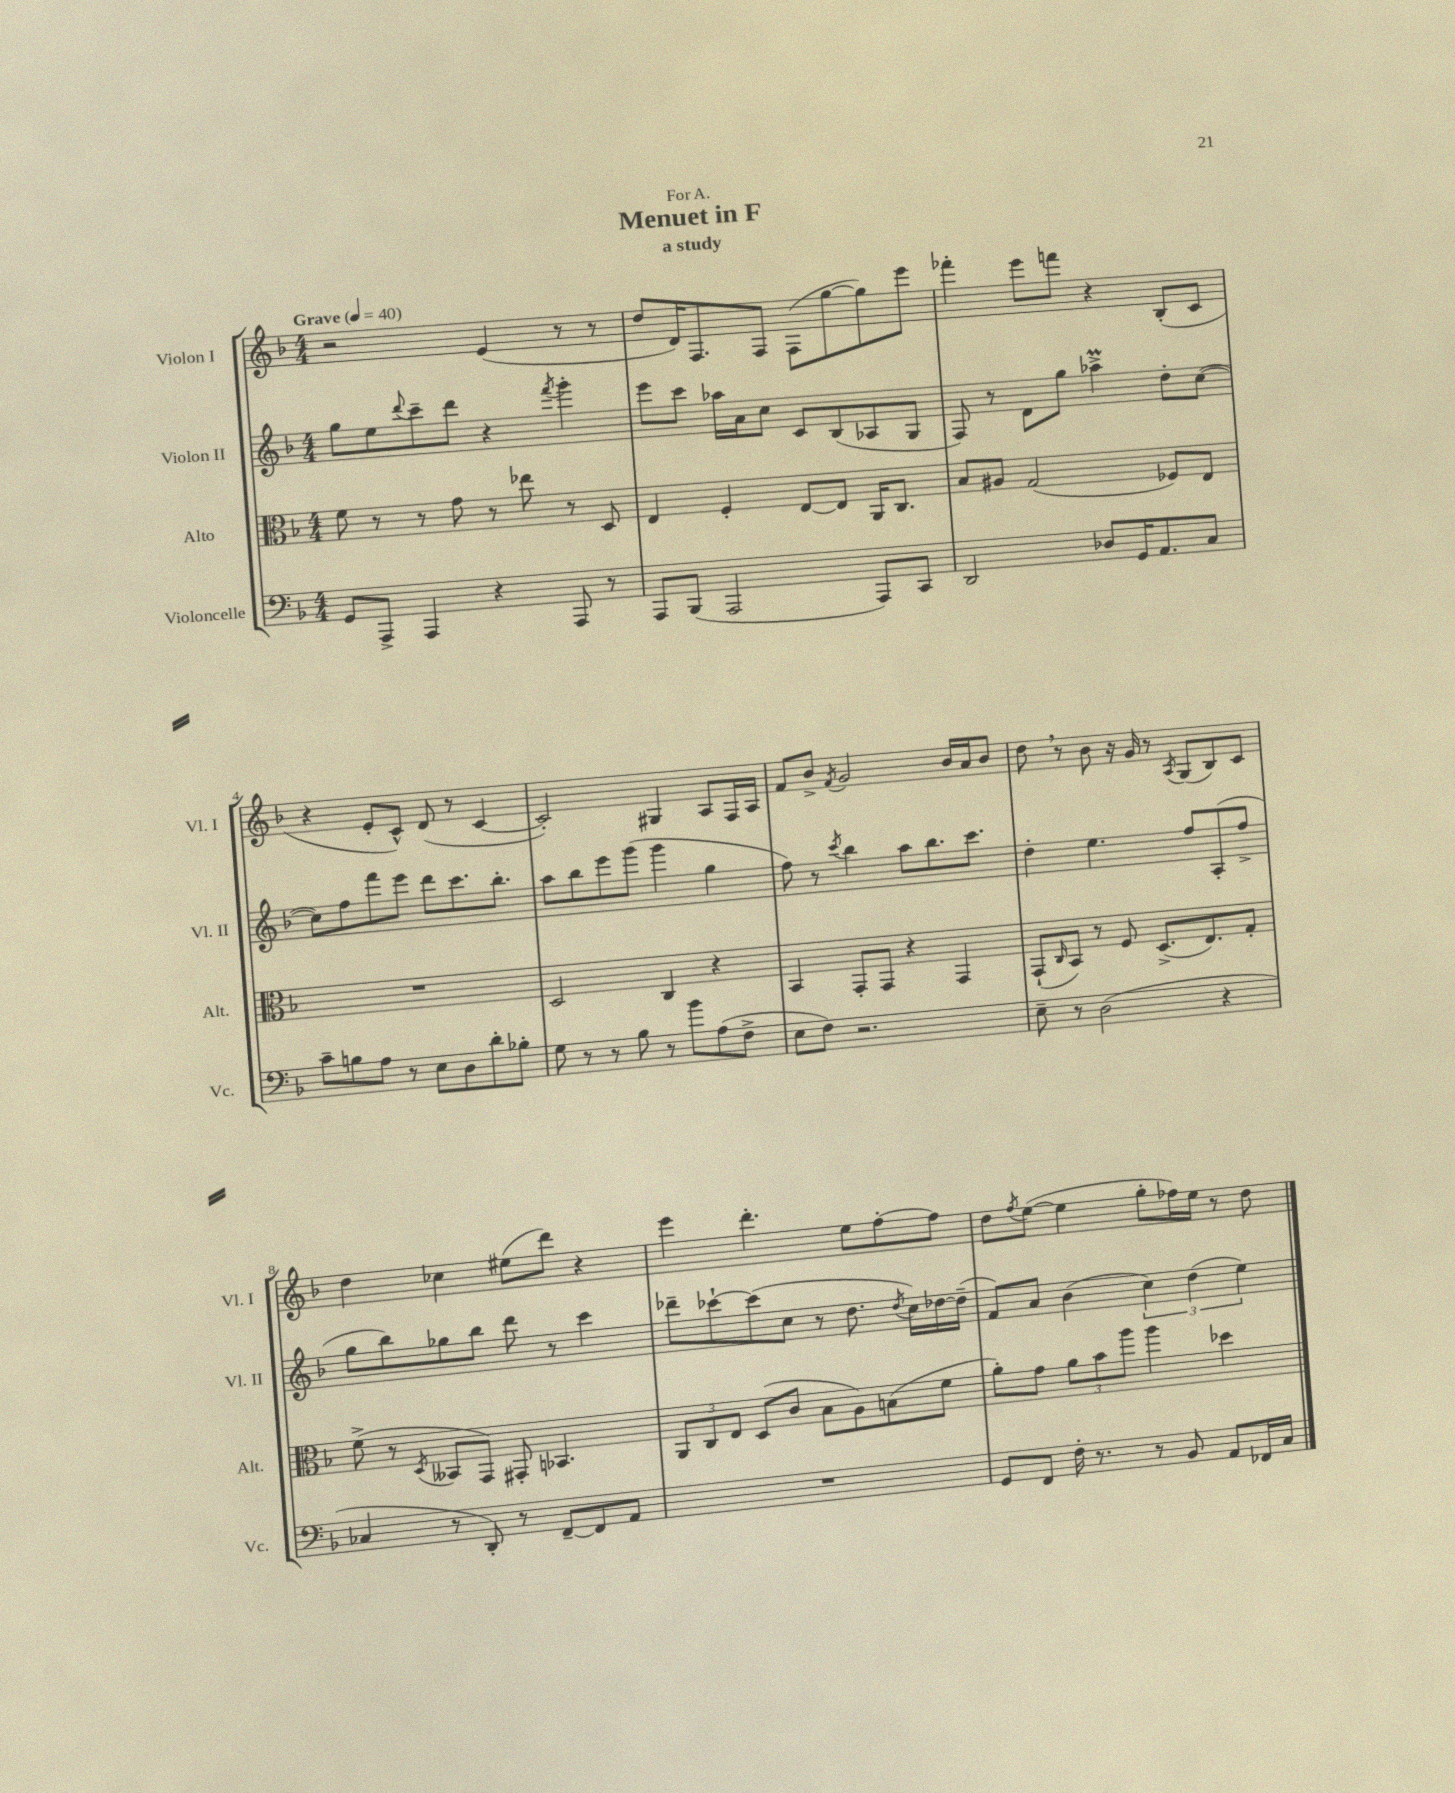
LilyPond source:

\header { title = "Menuet in F" subtitle = "a study" dedication = "For A." }
<<
\new StaffGroup <<
\new Staff = "s0" \with { instrumentName = "Violon I" shortInstrumentName = "Vl. I" } {
    \clef treble \key f \major \numericTimeSignature \time 4/4 \tempo "Grave" 4 = 40
    r2 e'4( r8 r8 |
    d''8 d'16) f8. f8 f8( g''8~ g''8) e'''8 |
    fes'''4-. e'''8 f'''8 r4 bes8-.( c'8 |
    r4 e'8-. c'8-^) d'8( r8 c'4~ |
    c'2-.) gis4 a8 f16 a16 |
    f'8 bes'8-> \acciaccatura { f'8 } g'2 bes'16 a'16 bes'8 |
    d''8 \breathe r8 bes'8 r16 g'16 r8 \acciaccatura { a8 } g8( bes8) c'8 |
    d''4 ces''4 eis''8( d'''8) r4 |
    e'''4 d'''4.-. e''8 f''8~-. f''8 |
    d''8 \acciaccatura { f''8 } e''8~( e''4 g''8-. fes''16) e''16 r8 d''8 \bar "|." |
}
\new Staff = "s1" \with { instrumentName = "Violon II" shortInstrumentName = "Vl. II" } {
    \clef treble \key f \major \numericTimeSignature \time 4/4
    g''8 e''8 \appoggiatura { d'''8 } c'''8-- d'''8 r4 \acciaccatura { f'''8 } g'''4-. |
    e'''8 c'''8 aes''16 a'16 c''8 c'8 bes8( aes8 g8 |
    f8) r8 d'8 g''8 aes''4->\prall d''8-. c''8~( |
    c''8) f''8 f'''8 e'''8 d'''8 c'''8. bes''8.-. |
    a''8 bes''8 e'''8 g'''8( g'''4 g''4 |
    f''8) r8 \acciaccatura { c'''8 } bes''4 a''8 bes''8. c'''8. |
    d''4-. e''4. f''8 a8-.( f''8-> |
    g''8 bes''8) ges''8 bes''8 d'''8 r8 c'''4 |
    des'''8-- ces'''8~-! ces'''8( c''8 r8 d''8. \acciaccatura { d''8 } c''16) des''16~ des''16--( |
    f'8) a'8 bes'4( \tuplet 3/2 { c''4) d''4( e''4) } \bar "|." |
}
\new Staff = "s2" \with { instrumentName = "Alto" shortInstrumentName = "Alt." } {
    \clef alto \key f \major \numericTimeSignature \time 4/4
    f'8 r8 r8 g'8 r8 ees''8 r8 d8 |
    e4 f4-. e8~ e8 a,16 c8. |
    bes8 ais8 g2( fes8) e8 |
    R1 |
    d2 c4 r4 |
    bes,4 g,8-. g,8 r4 g,4 |
    g,8-!( \grace { c16 } bes,8) r8 f8 d8.->( e8.) g8-. |
    f'8->( r8 \acciaccatura { d8 } beses,8 g,8) gis,8-. bes,4. |
    \tuplet 3/2 { a,8 c8 e8 } d8( c'8 bes8 a8) b8( f'8 |
    a'8-.) g'8 \tuplet 3/2 { a'8 bes'8 a''8 } a''4 des''4 \bar "|." |
}
\new Staff = "s3" \with { instrumentName = "Violoncelle" shortInstrumentName = "Vc." } {
    \clef bass \key f \major \numericTimeSignature \time 4/4
    g,8 a,,8-> a,,4 r4 a,,8 r8 |
    a,,8 bes,,8( a,,2 a,,8) c,8 |
    d,2 des8 g,16 a,8. c8 |
    c'8-- b8 a8 r8 e8 d8 d'8-. bes8-. |
    g8 r8 r8 bes8 r8 bes'8 a8( f8-> |
    e8 f8) r2. |
    e8-- r8 d2( r4 |
    ces4 r8 d,8-.) r8 f,8~-- f,8 a,8 |
    R1 |
    g,8 f,8 f16-. r8. r8 bes,8 a,8 fes,16 c16 \bar "|." |
}
>>
>>
